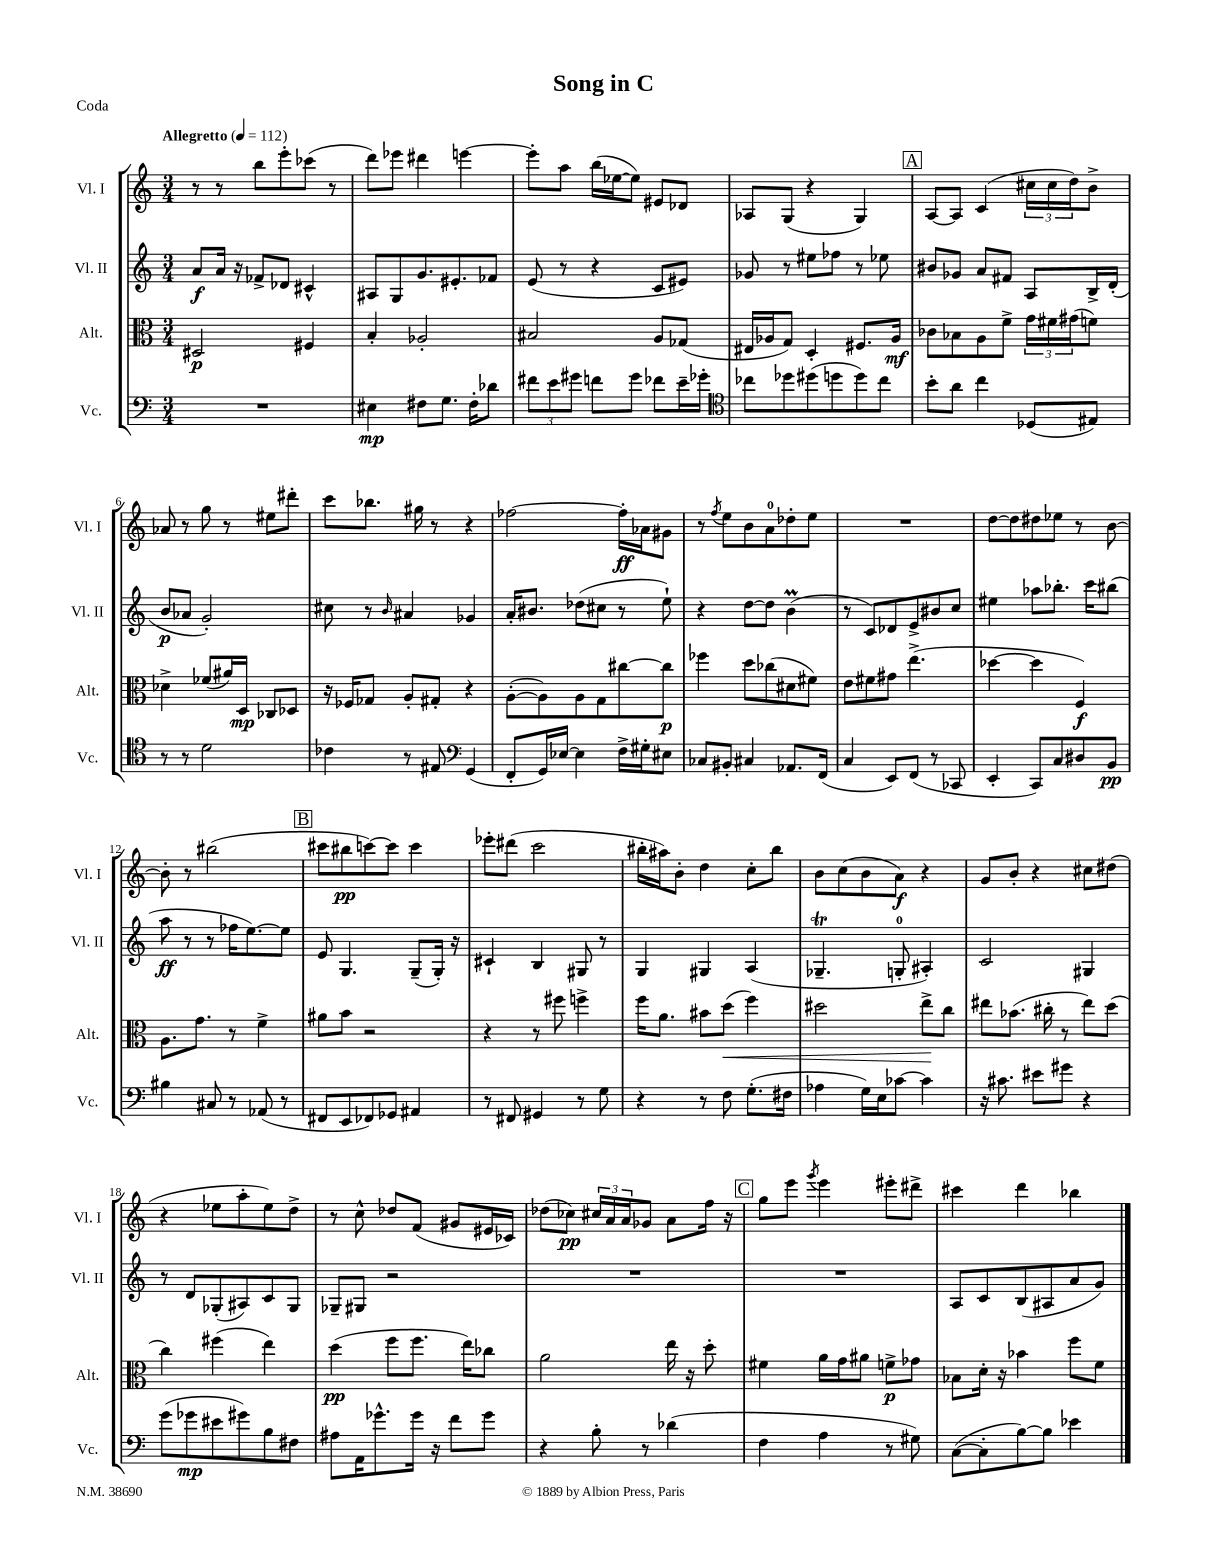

**kern	**kern	**kern	**kern
*staff4	*staff3	*staff2	*staff1
*clefF4	*clefC3	*clefG2	*clefG2
*k[]	*k[]	*k[]	*k[]
*M3/4	*M3/4	*M3/4	*M3/4
*MM112	*MM112	*MM112	*MM112
2.r	2D#	8a	8r
.	.	16a	8r
.	.	16r	.
.	.	8f-^	8bb
.	.	8d-	8eee'
.	4F#	4c#^^	(8ccc-
.	.	.	8r
=	=	=	=
4E#	4B'	8A#	8ddd)
.	.	8G	8eee-
8F#	2A-'	8.g	4ddd#
8.G	.	.	.
.	.	8.e#'	.
.	.	.	[4eee
16F#'	.	.	.
8d-	.	8f-	.
=	=	=	=
12f#	2B#	(8e	8eee']
12e	.	.	.
.	.	8r	8aa
12g#	.	.	.
8f	.	4r	(16bb
.	.	.	[16ee-
8g#	.	.	8ee-])
8f-	8A	8c	8e#
16e~	(8G-	8e#)	8d-
16g-'	.	.	.
=	=	=	=
*clefC4	*	*	*
8cc-	16E#	8g-	8A-
.	16A-	.	.
8dd-	8G)	8r	(8G
(8dd#	4D'	8ee#	4r
8dd	.	8ff-	.
8dd)	8.F#	8r	4G)
8cc-	.	8ee-	.
.	16A-	.	.
=	=	=	=
8b'	8c-	8b#	[8A
8a	8B-	8g-	8A]
4cc	8A	8a	(4c
.	8f^	8f#	.
(8D-	24g	8A	24cc#
.	24f#	.	24cc#
.	(24g#	.	24dd)
8E#)	8f)	16B^	8b^
.	.	(16d'	.
=	=	=	=
8r	4d-^	8b	8a-
8r	.	8a-	8r
2d	(8f-	2g')	8gg
.	16a#)	.	8r
.	16D	.	.
.	8C-	.	8ee#
.	8D-	.	8ddd#'
=	=	=	=
4c-	16r	8cc#	8ccc
.	16F-	.	.
.	8G-	8r	8.bb-
.	.	16qqb	.
8r	8A'	4a#	.
.	.	.	16gg#
8E#	8G#'	.	8r
*clefF4	*	*	*
(4GG	4r	4g-	4r
=	=	=	=
8FF'	([8A'	16a'	[2ff-
.	.	8.b#	.
16GG)	8A])	.	.
[16E-	.	.	.
4E-]	8A	(8dd-	.
.	8G	8cc#	.
16F^	[8cc#	8r	16ff-']
16G#'	.	.	16a-
8E#	8cc#]	8ee`)	8g#
=	=	=	=
8C-	4ff-	4r	8r
.	.	.	8qff
8BB#'	.	.	8ee
4C#	8dd	[8dd	8b
.	(8cc-	8dd]	8a
8.AA-	8d#	(4b	8dd-'
.	8f#)	.	8ee
(16FF	.	.	.
=	=	=	=
4C	8e	8r	2.r
.	8f#	8c)	.
8EE)	8g#	8d-	.
(8FF	(4.ee^	8e^	.
8r	.	8b#	.
8CC-	.	8cc	.
=	=	=	=
4EE'	[4dd-	4ee#	[8dd
.	.	.	8dd]
8CC)	4dd-]	8aa-	8dd#
8C	.	8.bb-'	8ee-
8D#	4F)	.	8r
.	.	16ccc	.
8BB	.	(8bb#	[8b
=	=	=	=
4B#	8.A	8aa	8b']
.	.	8r	8r
.	8.g	.	.
8C#	.	8r	(2bb#
8r	8r	16ff-	.
.	.	[8.ee)	.
(8AA-	4f^	.	.
8r	.	8ee]	.
=	=	=	=
8FF#	8a#	8e	8ccc#
8EE	8b	4.G	8bb#
8FF-)	2r	.	[8ccc)
8GG-	.	.	8ccc]
4AA#	.	(8G~	4ccc
.	.	16G')	.
.	.	16r	.
=	=	=	=
8r	4r	4c#`	8eee-'
8FF#	.	.	(8ddd#
4GG#	8r	4B	2ccc
.	8ff#	.	.
8r	4ff^	8G#	.
8G	.	8r	.
=	=	=	=
4r	16ff	4G	16bb#'
.	8.a	.	16aa#)
.	.	.	8b'
8r	8b#	4G#	4dd
8F	(8dd	.	.
(8.G'	4ff)	(4A	8cc'
.	.	.	8bb#
16F#	.	.	.
=	=	=	=
4A-	2dd#	4.G-~	8b
.	.	.	(8cc
16G)	.	.	8b
16E	.	.	.
[8c-	.	8G'	8a)
4c-]	8ee^	4A#')	4r
.	8cc	.	.
=	=	=	=
16r	8ee#	2c	8g
8.c#	.	.	.
.	(8.b-	.	8b'
8e#	.	.	4r
.	16cc#'	.	.
8g#	8r	.	.
4r	8ee#)	4G#	8cc#
.	(8dd	.	(8dd#
=	=	=	=
(8g	4cc)	8r	4r
8g-	.	8d	.
8e#	(4ff#	(8G-'	8ee-
8g#)	.	8A#)	8aa'
8B	4ee)	8c	8ee-)
8F#	.	8G-	8dd^
=	=	=	=
8A#	(4dd	8G-~	8r
16AA	.	8G#	8cc^^
8.g-^^	.	.	.
.	8ff	2r	8dd-
16g-	8.ff	.	(8f
16r	.	.	.
8f	.	.	8g#
.	16ee)	.	.
8g-	8cc-	.	16e#
.	.	.	16c-)
=	=	=	=
4r	2a	2.r	(8dd-
.	.	.	8cc-)
8B'	.	.	24cc#
.	.	.	24a
.	.	.	24a
8r	.	.	8g-
(4d-	16ee	.	8a
.	16r	.	.
.	8dd'	.	16ff
.	.	.	16r
=	=	=	=
4F	4f#	2.r	8gg
.	.	.	8eee
.	.	.	8qggg
4A	16a	.	4eee
.	16g	.	.
.	8a#	.	.
8r	8f^	.	8eee#'
8G#)	8g-	.	8ddd#^
=	=	=	=
([8C	8B-	8A	4ccc#
8C']	16d'	8c	.
.	16r	.	.
[8B)	4b-	(8B	4ddd
8B]	.	8A#	.
4e-	8ff	8a	4bb-
.	8f	8g)	.
==	==	==	==
*-	*-	*-	*-
